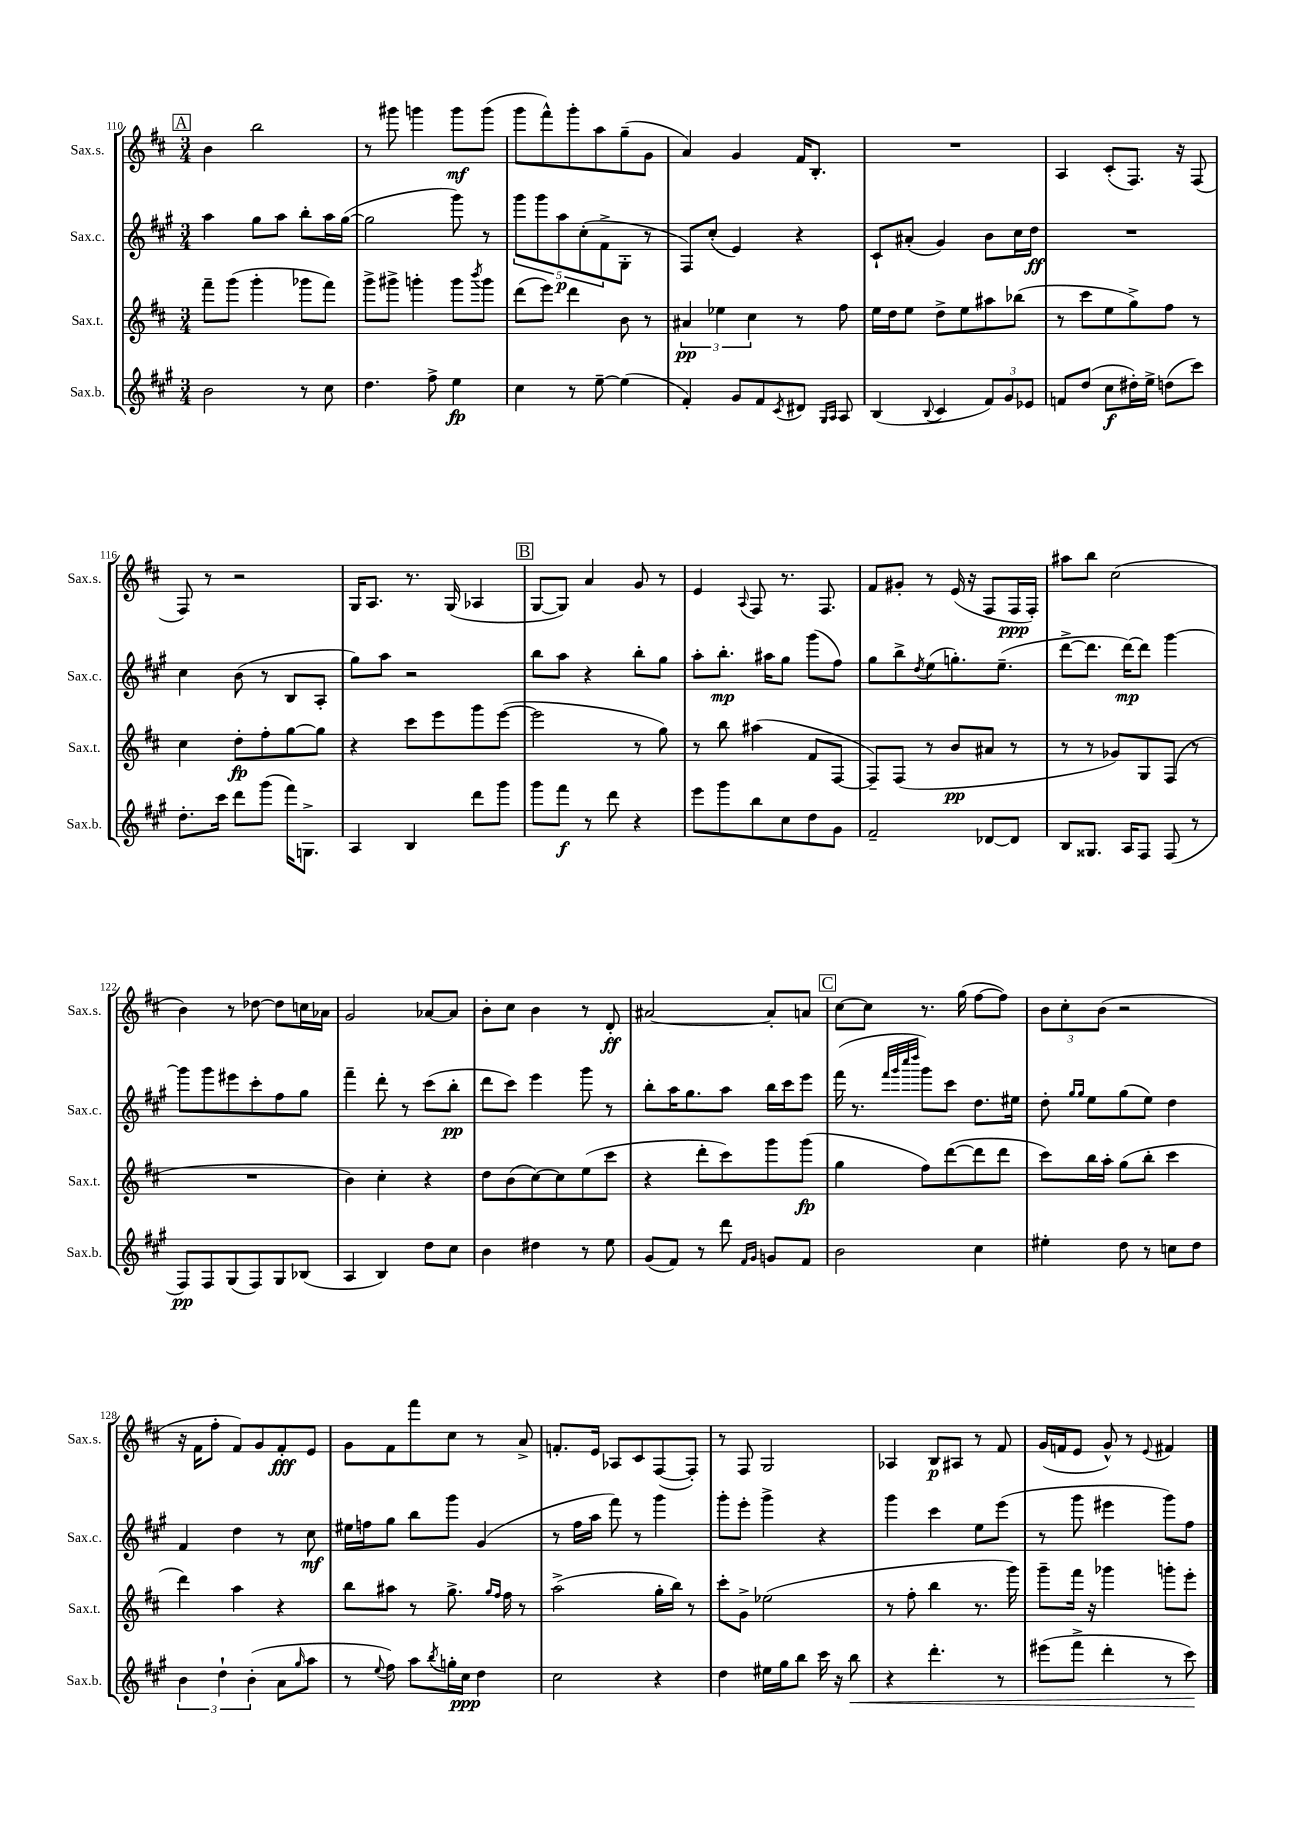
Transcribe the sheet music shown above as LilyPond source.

<<
\new StaffGroup <<
\new Staff = "s0" \with { instrumentName = "Sax.s." shortInstrumentName = "Sax.s." } {
    \clef treble \key d \major \numericTimeSignature \time 3/4
    \mark \markup { \box "A" } b'4 b''2 |
    r8 gis'''8 g'''4 g'''8\mf g'''8( |
    g'''8 fis'''8-^) g'''8-. a''8 g''8--( g'8 |
    a'4) g'4 fis'16 b8.-. |
    R2. |
    a4 cis'8-.( fis8.) r16 fis8( |
    fis8) r8 r2 |
    g16 a8. r8. g16( aes4 |
    \mark \markup { \box "B" } g8~ g8) a'4 g'8 r8 |
    e'4 \appoggiatura { a8 } fis8 r8. fis8. |
    fis'8 gis'8-. r8 e'16( r16 fis8 fis16\ppp fis16-.) |
    ais''8 b''8 cis''2( |
    b'4) r8 des''8~ des''8 c''16 aes'16 |
    g'2 aes'8~ aes'8 |
    b'8-. cis''8 b'4 r8 d'8-.\ff |
    ais'2~ ais'8-. a'8 |
    \mark \markup { \box "C" } cis''8~ cis''8 r8. g''16( fis''8~ fis''8) |
    \tuplet 3/2 { b'8 cis''8-. b'8( } r2 |
    r16 fis'16 fis''8-. fis'8) g'8 fis'8-.\fff e'8 |
    g'8 fis'8 fis'''8 cis''8 r8 a'8-> |
    f'8.-. e'16 aes8 cis'8 fis8~( fis8-.) |
    r8 fis8 g2 |
    aes4 b8\p ais8 r8 fis'8 |
    g'16( f'16 e'8 g'8-^) r8 \appoggiatura { e'8 } fis'4 \bar "|." |
}
\new Staff = "s1" \with { instrumentName = "Sax.c." shortInstrumentName = "Sax.c." } {
    \clef treble \key a \major \numericTimeSignature \time 3/4
    \mark \markup { \box "A" } a''4 gis''8 a''8 b''8-. a''16 gis''16~( |
    gis''2 gis'''8) r8 |
    \tuplet 5/4 { gis'''8 gis'''8 a''8\p cis''8-.( fis'8-> } gis8-. r8 |
    fis8) cis''8-.( e'4) r4 |
    cis'8-! ais'8-.( gis'4) b'8 cis''16 d''16\ff |
    R2. |
    cis''4 b'8( r8 b8 a8-. |
    gis''8) a''8 r2 |
    \mark \markup { \box "B" } b''8 a''8 r4 b''8-. gis''8 |
    a''8-. b''8.-.\mp ais''16 gis''8 gis'''8( fis''8) |
    gis''8 b''8-> \acciaccatura { d''8 } e''8( g''8.-.) e''8.--( |
    d'''8~-> d'''8. d'''16~\mp) d'''8 gis'''4~ |
    gis'''8 gis'''8 eis'''8 cis'''8-. fis''8 gis''8 |
    fis'''4-- d'''8-. r8 cis'''8( b''8-.\pp |
    d'''8 cis'''8) e'''4 gis'''8 r8 |
    b''8-. a''16 gis''8. a''8 b''16 cis'''16 e'''8 |
    \mark \markup { \box "C" } fis'''16( r8. \grace { fis'''32 gis'''32 cis''''32 d''''32 } gis'''8) cis'''8 d''8. eis''16 |
    d''8-. \grace { gis''16 gis''16 } e''8 gis''8( e''8) d''4 |
    fis'4 d''4 r8 cis''8\mf |
    eis''16 f''16 gis''8 b''8 gis'''8 gis'4( |
    r8 fis''16 a''16 fis'''8) r8 gis'''4 |
    gis'''8-. e'''8-. gis'''4-> r4 |
    gis'''4 cis'''4 e''8 e'''8( |
    r8 gis'''8 eis'''4 gis'''8) fis''8 \bar "|." |
}
\new Staff = "s2" \with { instrumentName = "Sax.t." shortInstrumentName = "Sax.t." } {
    \clef treble \key d \major \numericTimeSignature \time 3/4
    \mark \markup { \box "A" } fis'''8-- g'''8( g'''4-. ges'''8 fis'''8) |
    g'''8-> gis'''8-> g'''4-. g'''8 \acciaccatura { b'''8 } g'''8 |
    d'''8( e'''8) d'''4 b'8 r8 |
    \tuplet 3/2 { ais'4\pp ees''4 cis''4 } r8 fis''8 |
    e''16 d''16 e''8 d''8-> e''8 ais''8 bes''8( |
    r8 cis'''8 e''8 g''8->) fis''8 r8 |
    cis''4 d''8-.\fp fis''8-. g''8~ g''8 |
    r4 cis'''8 e'''8 g'''8 e'''8~( |
    \mark \markup { \box "B" } e'''2 r8 g''8) |
    r8 b''8 ais''4( fis'8 fis8~ |
    fis8--) fis8( r8 b'8\pp ais'8 r8 |
    r8 r8 ges'8) g8 fis8( r8 |
    R2. |
    b'4) cis''4-. r4 |
    d''8 b'8( cis''8~) cis''8 e''8( cis'''8 |
    r4 d'''8-. cis'''8) g'''8 g'''8\fp( |
    \mark \markup { \box "C" } g''4 fis''8) d'''8~( d'''8 d'''8 |
    cis'''8) b''16 a''16-. g''8( b''8-. cis'''4 |
    d'''4) a''4 r4 |
    b''8 ais''8 r8 g''8.-> \grace { g''16 fis''16 } fis''16 r8 |
    a''2->( g''16-. b''16) r8 |
    cis'''8-. g'8-> ees''2( |
    r8 fis''8-. b''4 r8. g'''16) |
    g'''8-- fis'''16 r16 ges'''4 g'''8-. e'''8-. \bar "|." |
}
\new Staff = "s3" \with { instrumentName = "Sax.b." shortInstrumentName = "Sax.b." } {
    \clef treble \key a \major \numericTimeSignature \time 3/4
    \mark \markup { \box "A" } b'2 r8 cis''8 |
    d''4. fis''8-> e''4\fp |
    cis''4 r8 e''8~-- e''4( |
    fis'4-.) gis'8 fis'8 \acciaccatura { cis'8 } dis'8 \grace { gis16 a16 } a8 |
    b4( \appoggiatura { b8 } cis'4 \tuplet 3/2 { fis'8) gis'8 ees'8 } |
    f'8 d''8( cis''8\f dis''16-.) e''16-> d''8( cis'''8) |
    d''8.-. cis'''16 d'''8 gis'''8( fis'''16) g8.-> |
    a4 b4 d'''8 gis'''8 |
    \mark \markup { \box "B" } gis'''8 fis'''8\f r8 d'''8 r4 |
    e'''8 gis'''8 b''8 cis''8 d''8 gis'8 |
    fis'2-- des'8~ des'8 |
    b8 gisis8. a16 fis8 fis8( r8 |
    fis8\pp) fis8 gis8( fis8) gis8 bes8( |
    a4 b4) d''8 cis''8 |
    b'4 dis''4 r8 e''8 |
    gis'8( fis'8) r8 d'''8 \grace { fis'16 gis'16 } g'8 fis'8 |
    \mark \markup { \box "C" } b'2 cis''4 |
    eis''4-. d''8 r8 c''8 d''8 |
    \tuplet 3/2 { b'4 d''4-! b'4-.( } a'8 \grace { gis''16 } a''8 |
    r8 \appoggiatura { e''8 } fis''8) a''8 \acciaccatura { b''8 } g''16-. cis''16\ppp d''4 |
    cis''2 r4 |
    d''4 eis''16 gis''16 b''8 cis'''16 r16 b''8\< |
    r4 d'''4.-. r8 |
    eis'''8( fis'''8-> d'''4-. r8 cis'''8\!) \bar "|." |
}
>>
>>
\layout { \context { \Score currentBarNumber = #110 } }
